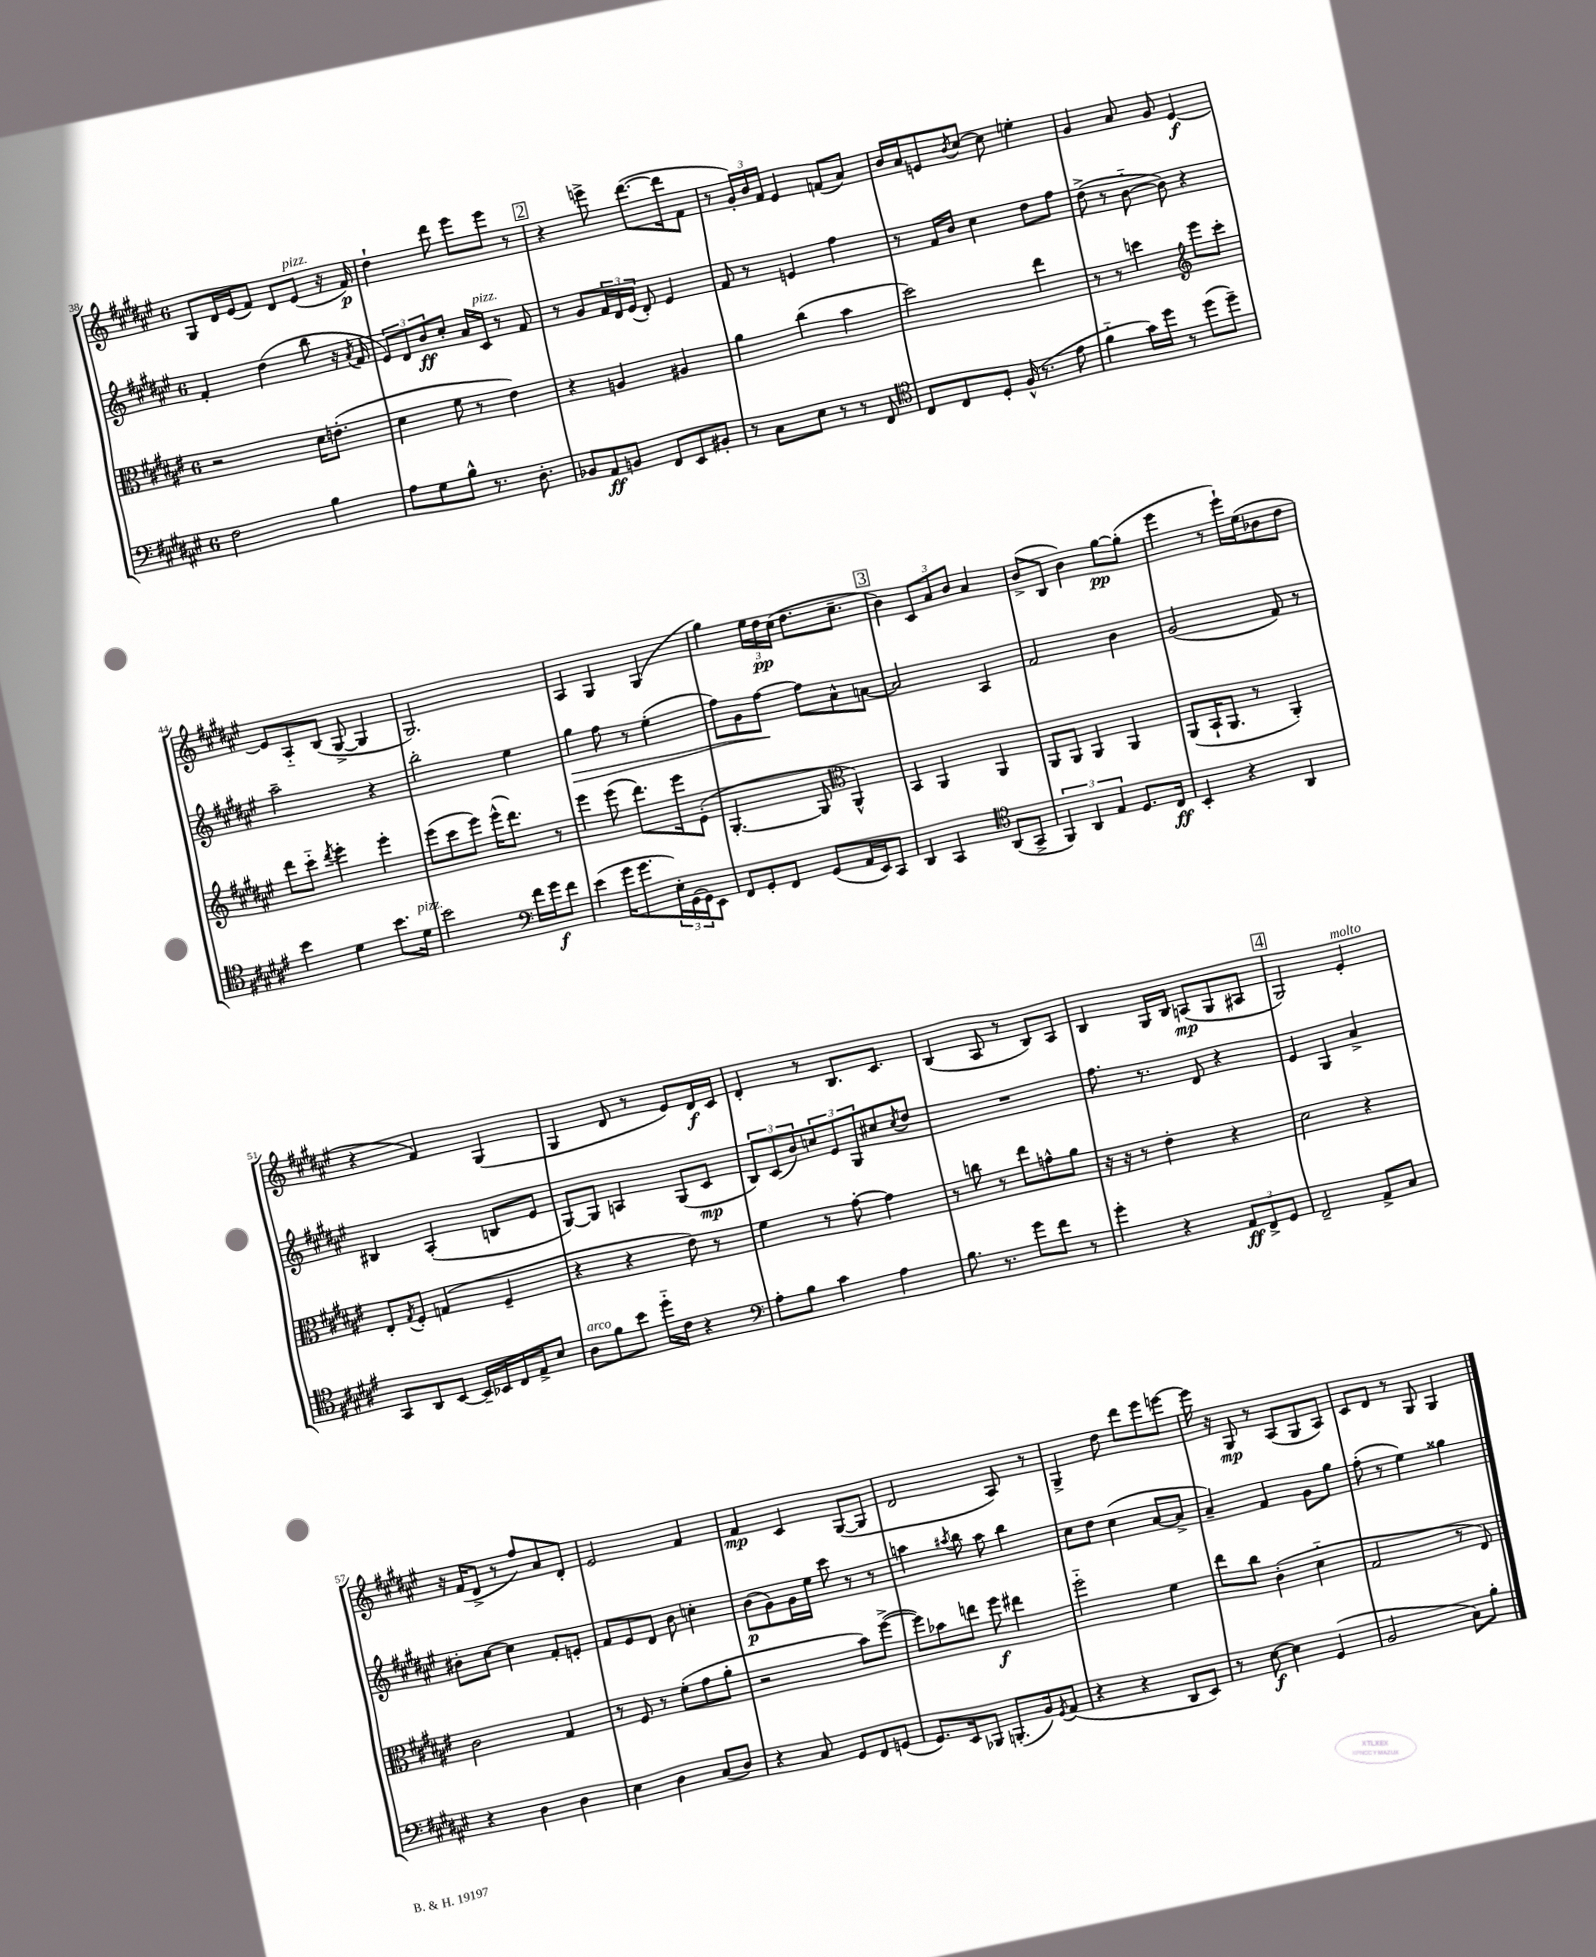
<<
\new StaffGroup <<
\new Staff = "s0" {
    \clef treble \key fis \major \once \override Staff.TimeSignature.style = #'single-digit \time 6/8
    gis8 dis'16 eis'16( fis'8) dis'8 eis'8^\markup { \italic "pizz." }( r16 fis'16\p) |
    dis''4-! dis'''8 eis'''8 eis'''8 r8 |
    \mark \markup { \box "2" } r4 e'''8-> dis'''8.~( dis'''16 fis'8 |
    r8 \tuplet 3/2 { gis'16-.) b'16 fis'16 } eis'4 f'8( ais'8) |
    b'16 ais'16 e'8 \acciaccatura { b'8 } cis''8~ cis''8 e''4-. |
    gis'4 ais'8 gis'8 eis'4~\f |
    eis'8 ais8-_ b8( gis8~-> gis4 |
    gis2.) |
    ais4 gis4 gis4( |
    gis''4) \tuplet 3/2 { eis''16 dis''16\pp cis''16( } dis''8. cis''8.-- |
    \mark \markup { \box "3" } b'4) \tuplet 3/2 { cis'8 ais'8 b'8 } ais'4 |
    b'8->( b8 b'4) gis''8~\pp gis''8-.( |
    eis'''4 r8 eis'''16-!) eis''16( bes'8 dis''8 |
    r4 fis'4) gis4( |
    gis4 dis'8 r8 eis'8) dis'16\f cis'16 |
    dis'4-. r8 b8. cis'8. |
    b4( ais8 r8 b8) ais8 |
    b4 gis16 b16 a8\mp( gis8 ais8 |
    \mark \markup { \box "4" } gis2) eis'4-.^\markup { \italic "molto" } |
    r16 fis'16( dis'8-> r8 fis''8) ais'8 dis'8-. |
    eis'2 fis'4 |
    fis'4\mp cis'4 gis8~( gis8 |
    dis'2 ais8) r8 |
    gis4-> dis''8 dis'''8 eis'''8 e'''8~ |
    e'''16 r16 gis8\mp r8 ais8( gis8 ais8) |
    cis'8 dis'8 r8 gis8 gis4 \bar "|." |
}
\new Staff = "s1" {
    \clef treble \key fis \major \once \override Staff.TimeSignature.style = #'single-digit \time 6/8
    fis'4-. dis''4( b''8 r16 \acciaccatura { ais'8 } fis'16 |
    \tuplet 3/2 { eis'8) dis'8 b'8\ff } cis''8-. ais'16 cis'16^\markup { \italic "pizz." } r8 fis'8 |
    \mark \markup { \box "2" } r8 gis'8 \tuplet 3/2 { fis'16 dis'16 eis'16( } dis'8-.) eis'4 |
    fis'8 r8 e'4 fis''4 |
    r8 fis'16 b'16 cis''4 dis''8 fis''8 |
    dis''8->( r8 b'8~-_ b'8) r4 |
    ais''2-- r4 |
    b''2-. eis''4 |
    gis''4\> fis''8 r8 eis''4-.( |
    fis''8) gis'8 fis''8~\! fis''8 ais'8-^ a'8~ |
    \mark \markup { \box "3" } a'2 ais4 |
    fis'2 b'4 |
    gis'2( fis'8) r8 |
    bis4 ais4-.( b8 eis'8 |
    gis8~) gis8 a4 gis8( cis'8\mp |
    \tuplet 3/2 { b8) cis'8( b'8) } \tuplet 3/2 { c''8 eis'8 gis8 } cis''8 \acciaccatura { cis''8 } dis''8 |
    R2. |
    fis''8. r8. dis'8 r4 |
    \mark \markup { \box "4" } eis'4 gis4 ais'4-> |
    bis'8-. cis''8~ cis''4 fis'8-. e'8-. |
    fis'8 eis'8 dis'8 b'8 c''4-. |
    b'8\p( gis'8) gis'16 eis''16 cis'''8 r8 r8 |
    a''4 \acciaccatura { ais''8 } b''8 ais''8 b''4 |
    cis''8 dis''8 cis''4( ais'8~ ais'8-> |
    ais'4--) fis'4 gis'8 gis''8 |
    fis''8-.( r8 eis''4) gisis''4 \bar "|." |
}
\new Staff = "s2" {
    \clef alto \key fis \major \once \override Staff.TimeSignature.style = #'single-digit \time 6/8
    r2 dis'16 e'8.-.( |
    dis'4 fis'8 r8 eis'4) |
    \mark \markup { \box "2" } r4 a4 ais4 |
    ais'4 cis''4( b'4 |
    dis''2) eis''4 |
    r8 r8 d''4 \clef treble eis'''8 cis'''8-. |
    dis'''8 cis'''8-_ \acciaccatura { dis'''8 } eis'''4-. eis'''4-. |
    eis'''8( cis'''8 eis'''8) eis'''16-^( dis'''8.) r8 |
    eis'''4 eis'''8( dis'''8.) eis'''16 eis'8-.( |
    gis4.~-. gis8 \clef alto ais,4-^) |
    \mark \markup { \box "3" } b,4 ais,4 ais,4 |
    ais,8 ais,8 ais,4 ais,4 |
    ais,8( b,16-! ais,8. r8 ais,4-.) |
    eis8-. \acciaccatura { gis8 } fis8-. g4( fis4-- |
    r4 r4 eis'8) r8 |
    fis'4 r8 gis'8~-. gis'4 |
    r8 c''8 r8 eis''8 g'8-^ ais'8 |
    r16 r16 r8 eis'4-. r4 |
    \mark \markup { \box "4" } dis'2 r4 |
    cis'2 gis4 |
    r8 fis8 r8 fis'8-.( gis'8 ais'8-. |
    r2 b'8) fis''8~->( |
    fis''8) bes'8 e''8 fis''8\f eis''4 |
    fis''2-_ fis'4 |
    eis''8 cis''8 cis'4-.( dis'4-_ |
    gis2 r8 eis8) \bar "|." |
}
\new Staff = "s3" {
    \clef bass \key fis \major \once \override Staff.TimeSignature.style = #'single-digit \time 6/8
    fis2 b4 |
    ais8 gis8 b8-^ r8. dis8.-. |
    \mark \markup { \box "2" } bes,8 ais,8\ff b,8 fis,8 eis,8 bis,8-. |
    r8 cis8 eis8 r8 r8 fis,8 |
    \clef tenor cis8 cis8 dis8-. fis16-^( r8. eis'8 |
    fis'4-_ gis'16) dis''16 r8 dis''8( dis''8--) |
    b'4 dis'4 b'8. dis'16^\markup { \italic "pizz." } |
    b'2 \clef bass fis'16 gis'16\f fis'8 |
    eis'4( gis'16 gis'8. \tuplet 3/2 { eis16-.) gis,16( gis,16) } eis,8 |
    fis,8 gis,8-. fis,8 gis,8( ais,16 eis,16) cis,8 |
    \mark \markup { \box "3" } dis,4 cis,4 \clef tenor ais,8( gis,8-> |
    \tuplet 3/2 { fis,4) ais,4 eis4 } dis8. cis16\ff |
    b,4-. r4 ais,4 |
    gis,8 ais,8 b,8~ b,16-- bes,16 cis16 eis16-> b8 |
    ais8^\markup { \italic "arco" } fis'8 b'8 dis''16-_ cis'16 r4 |
    \clef bass ais8-. b8 cis'4 ais4 |
    b8. r8. gis'8 fis'8 r8 |
    gis'4-. r4 \tuplet 3/2 { ais,8\ff fis,8-> gis,8 } |
    \mark \markup { \box "4" } fis,2-- ais,8-> cis8 |
    r4 dis4 dis4 |
    eis4 dis4 cis8( dis8) |
    r4 cis8 gis,8 fis,8 g,8( |
    gis,8.) eis,16 bes,,8 b,,8.-.( b,16) \acciaccatura { gis,8 } ais,8( |
    r4 r4 dis,8 eis,8) |
    r8 eis8~\f eis4 gis,4( |
    b,2 cis8) b8-. \bar "|." |
}
>>
>>
\layout { \context { \Score currentBarNumber = #38 } }
